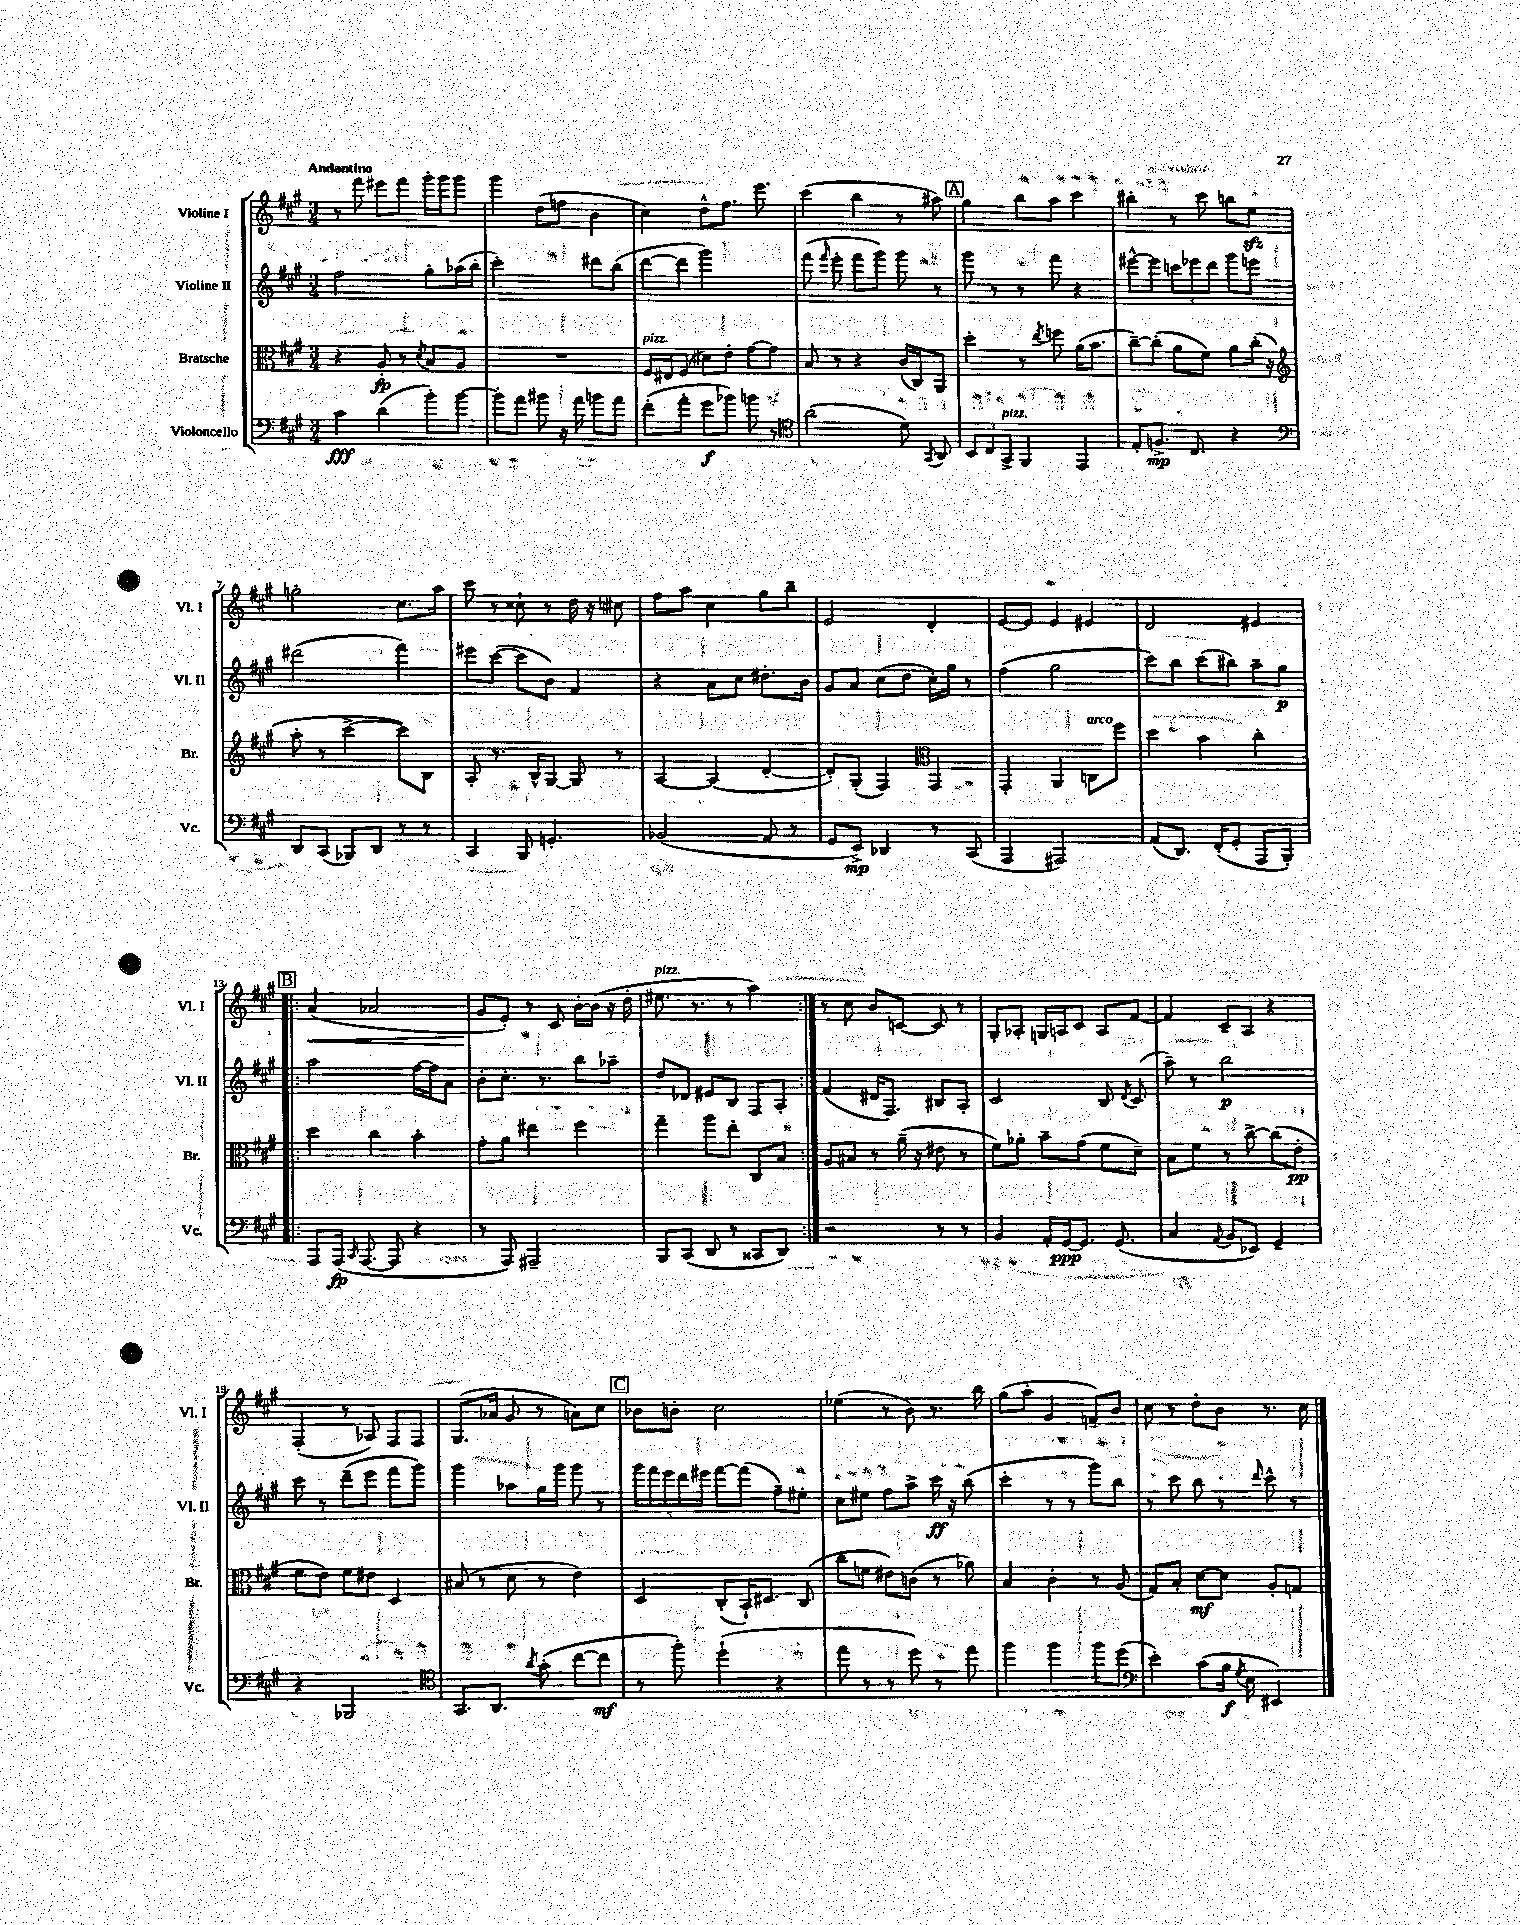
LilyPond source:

<<
\new StaffGroup <<
\new Staff = "s0" \with { instrumentName = "Violine I" shortInstrumentName = "Vl. I" } {
    \clef treble \key a \major \numericTimeSignature \time 3/4 \tempo "Andantino"
    \autoBeamOff r8 fis'''8 eis'''8[ fis'''8] gis'''16[-. gis'''16 gis'''8] |
    gis'''4 d''8[( f''8] b'4 |
    cis''4) d''8[-^ fis''8.] e'''8. |
    cis'''4( b''4 r8 ais''8) |
    \mark \markup { \box "A" } gis''4 b''8[ a''8] cis'''4 |
    bis''4-. r8 cis'''8 b''8[ e''8]\sfz |
    g''2-. cis''8.[ a''16] |
    cis'''8 r8 cisis''8-! r8 d''16 r16 cis''8 |
    fis''8[ a''8] cis''4 gis''8[ b''8]-- |
    e'2 d'4-. |
    e'8[~ e'8] e'4 eis'4 |
    d'2 eis'4 |
    \repeat volta 2 { \mark \markup { \box "B" } a'4\<( aes'2 |
    gis'8[\! e'8]-.) r8 cis'8 b'16[~-. b'16]( r16 d''16-. |
    eis''8.^\markup { \italic "pizz." } r8. r8 a''4) | }
    r8 cis''8 b'8[ c'8]~ c'8 r8 |
    gis8[-. aes8]-. g16[ a16 cis'8] a8[ fis'8]~ |
    fis'4 cis'8[-- a8] r4 |
    fis4-.( r8 aes8) fis8[ fis8] |
    gis8.[( aes'16] gis'8 r8 a'8[) cis''8] |
    \mark \markup { \box "C" } bes'8[ b'8]-. cis''2 |
    ees''4( r8 b'8) r8. b''16 |
    gis''8[( a''8]-. gis'4 f'8[--) b'8] |
    cis''8 r8 d''8[-. b'8] r8. cis''16 \bar "|." |
}
\new Staff = "s1" \with { instrumentName = "Violine II" shortInstrumentName = "Vl. II" } {
    \clef treble \key a \major \numericTimeSignature \time 3/4
    \autoBeamOff fis''2 gis''8[-. aes''16( b''16]-. |
    cis'''2-.) dis'''8[ b''8]( |
    d'''8[~ d'''8] gis'''2) |
    fis'''8( \grace { fis'''16 } e'''8-. fis'''8[ gis'''8]) gis'''8 r8 |
    \mark \markup { \box "A" } gis'''8 r8 r8 fis'''8 r4 |
    eis'''8[~-^ eis'''8] \tuplet 3/2 { c'''8[ ees'''8 d'''8] } gis'''8[ e'''8] |
    dis'''2( fis'''4) |
    eis'''8[ cis'''8]~( cis'''8[ b'8]) fis'4 |
    r4 a'8[ cis''8] dis''8.[-. b'16] |
    gis'8[ a'8] cis''8[( d''8] cis''16[-.) gis''16] r8 |
    fis''4( gis''2 |
    cis'''8[) b''8] cis'''8[( bis''8]) a''8[-- gis''8]\p |
    \repeat volta 2 { \mark \markup { \box "B" } a''2 fis''16[~ fis''16 a'8] |
    b'8[-. cis''8.]-. r8. b''8[ aes''8]-- |
    d''8[ des'8] eis'8[ b8] fis8[ a8]-. | }
    fis'4( dis'16[ fis8.]) bis8[ a8]-. |
    cis'2 b8 \acciaccatura { d'8 } cis'8( |
    a''8--) r8 b''2\p |
    cis'''8 r8 d'''8[--( e'''8] fis'''8[ gis'''8]) |
    gis'''4 aes''8[ gis''16 gis'''16] gis'''8 r8 |
    \mark \markup { \box "C" } \tuplet 5/4 { gis'''16[ fis'''16 e'''16 d'''16 eis'''16] } fis'''8[~ fis'''8]( fis''8[--) eis''8]-. |
    cis''8[ eis''8] fis''8[ a''8]-> cis'''16\ff r16 b''8( |
    cis'''4-. r8 r8 gis'''8[) b''8] |
    r8 cis'''8 b''8 r8 \grace { d'''16 } cis'''8-^ r8 \bar "|." |
}
\new Staff = "s2" \with { instrumentName = "Bratsche" shortInstrumentName = "Br." } {
    \clef alto \key a \major \numericTimeSignature \time 3/4
    \autoBeamOff r4 a8-.\fp r8 \acciaccatura { d'8 } b8[ a8] |
    R2. |
    fis16[^\markup { \italic "pizz." } eis16 fis8]( dis'8[) e'8]-. gis'8[~ gis'8] |
    b8 r8 r4 cis'16[( cis16) a,8] |
    \mark \markup { \box "A" } d''4-. r8 \acciaccatura { e''8 } f''8 a'16[( b'8.] |
    cis''8[~--) cis''8]-.( a'8[ fis'8]) a'8[ cis''16]-.( r16 |
    \clef treble a''8-. r8 cis'''4~-> cis'''8[) b8] |
    a8-. r8. b16[-^ gis8]~ gis8 r8 |
    a4~ a4( d'4~-. |
    d'8[-.) gis8]-.( fis4) \clef alto gis,4 |
    gis,4-. a,4 c8[^\markup { \italic "arco" } fis''8] |
    d''4 b'4 cis''4-. |
    \repeat volta 2 { \mark \markup { \box "B" } d''4 cis''4 b'4-. |
    gis'8[-. a'8] eis''4 fis''4 |
    gis''4-- a''8[ e''8]-. cis8[ b8] | }
    a8[ bis8] r8 a'16--( r16 eis'8 r8 |
    fis'8[) aes'8]-. b'8[-- gis'8]( fis'8[ d'8]--) |
    b8[ fis'8] r8 cis''8~-> cis''8[( e'8]-.\pp |
    fis'8[ e'8]) fis'8[ eis'8] d4 |
    bis8( r8 d'8 r8 e'4) |
    \mark \markup { \box "C" } d4 cis8[-.( b,16-!) dis8.] cis8( |
    cis''8[ f'8] eis'8[) c'8]( r8 aes'8) |
    b4 cis'4-. r8 a8( |
    gis8[) b8]-. d'8[~\mf d'8] a8[-. g8] \bar "|." |
}
\new Staff = "s3" \with { instrumentName = "Violoncello" shortInstrumentName = "Vc." } {
    \clef bass \key a \major \numericTimeSignature \time 3/4
    \autoBeamOff cis'4\fff d'4( b'8[-.) b'8]~ |
    b'8[-. a'8] bis'8 r16 a'16 b'8[ a'8] |
    fis'8[-.( a'8]-. gis'8[\f bes'8]) b'8 r8 |
    \clef tenor a'2( d'8) \acciaccatura { gis,8 } a,8 |
    \mark \markup { \box "A" } \tuplet 3/2 { b,8[ cis8 gis,8]->^\markup { \italic "pizz." } } fis,4 e,4 |
    e8[-. f8.]->\mp cis8. r4 |
    \clef bass d,8[ cis,8]( bes,,8[) d,8] r8 r8 |
    cis,4 b,,8 g,4.-. |
    bes,2( a,8 r8 |
    gis,8[ e,8]->\mp) des,4 r8 cis,8( |
    a,,4 ais,,2) |
    a,8[( d,8.]) fis,16[-.( gis,8]-. a,,8[ b,,8]-.) |
    \repeat volta 2 { \mark \markup { \box "B" } a,,8[ a,,16]\fp( \grace { cis,16 } a,,8.~ a,,8 r4 |
    r8 a,,8) ais,,2-- |
    b,,8[ cis,8]( d,8 r8 cisis,8[ d,8]) | }
    r2 r8 r8 |
    b,4 a,16[-. gis,16~\ppp gis,8.] gis,8.( |
    cis4 \appoggiatura { a,8 } b,8[ ees,8]) gis,4-- |
    r4 bes,,2 |
    \clef tenor gis,8.[ a,8.] \acciaccatura { a'8 } gis'8-.( cis''8[~ cis''8]\mf |
    \mark \markup { \box "C" } r8 fis''8-.) d''4-!( r4 |
    e''8 r8 r8 d''8) r8 e''8 |
    fis''4 fis''4 fis''8[ d''8]( |
    \clef bass e'4-.) cis'8[( b16]\f \acciaccatura { gis8 } e16 eis,4) \bar "|." |
}
>>
>>
